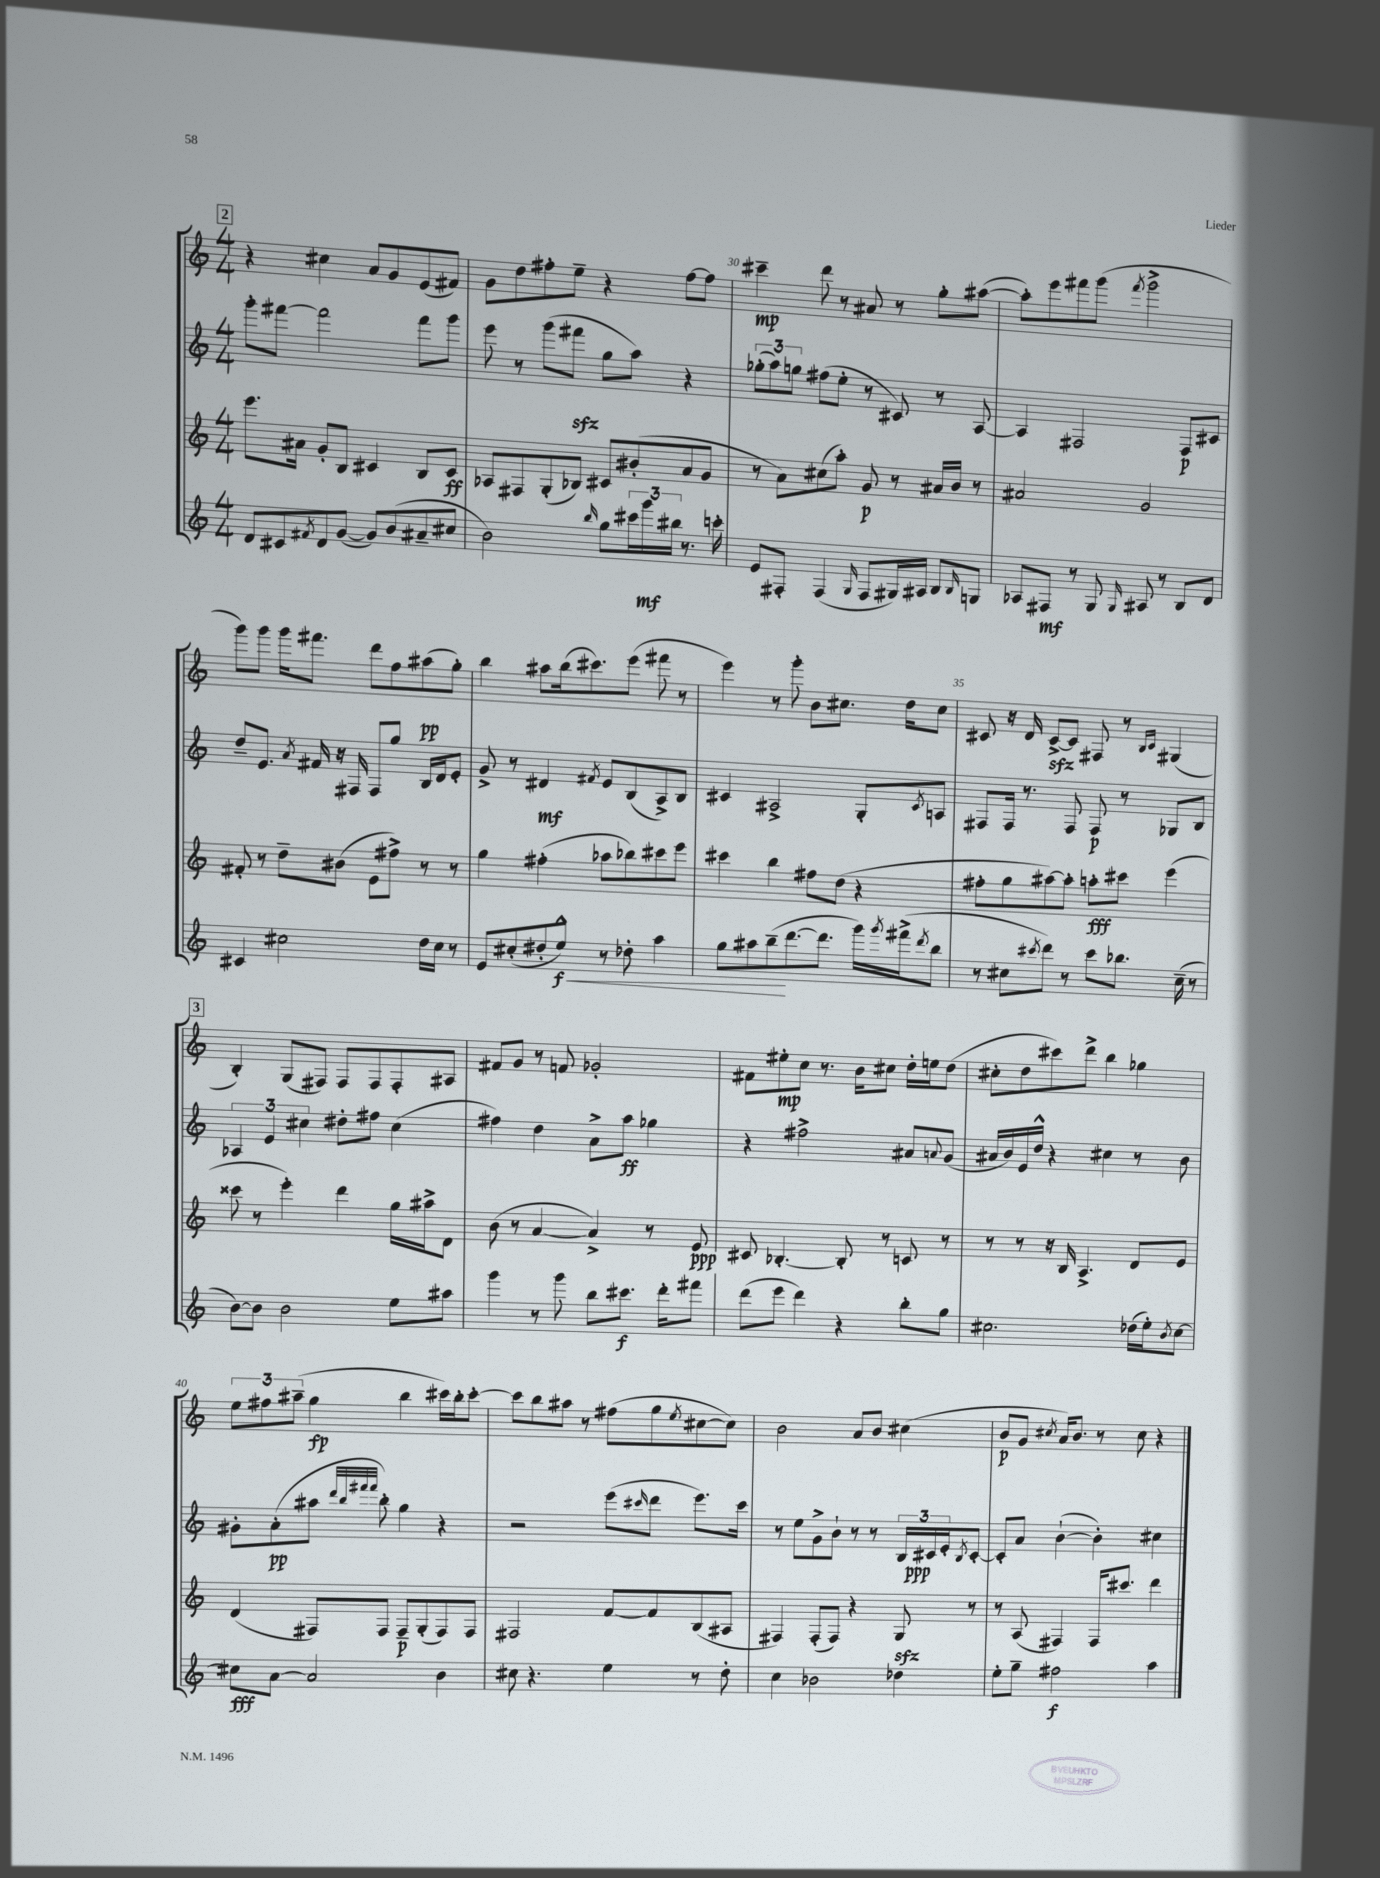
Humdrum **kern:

**kern	**kern	**kern	**kern
*staff4	*staff3	*staff2	*staff1
*clefG2	*clefG2	*clefG2	*clefG2
*k[]	*k[]	*k[]	*k[]
*M4/4	*M4/4	*M4/4	*M4/4
8d/L	8.eee\L	8ggg'\L	4r
8c#/	.	[8fff#\J	.
.	16a#\Jk	.	.
8qf#/	.	.	.
8d/	8g'/L	2fff#\]	4cc#\
([8g/J	8B/J	.	.
8g/]L)	4c#/	.	8a/L
(8b/	.	.	8g/
8a#~/	8B/L	8fff#\L	(8e/
8cc#/J	8c#/J	8ggg\J	8f#/J)
=	=	=	=
2b\)	8A-/L	8eee\	8g\L
.	8F#/	8r	8dd\
.	(8G'/	(8ggg\L	8ff#'\
.	8B-/J)	8fff#\J	8ee~\J
16qqbb/	.	.	.
8gg\L	8c#/L	8gg\L	4r
24ccc#\L	(8b#'/	8aa\J)	.
24ggg\	.	.	.
24bb#\JJ	.	.	.
8.r	8a/	4r	[8ff#\L
.	8g/J	.	8ff#\]J
16ccc'\	.	.	.
=	=	=	=
8e/L	8r	(12gg-'\L	4ccc#~\
.	.	12aa\)	.
8F#'/J	8a\L)	.	.
.	.	12gg\J	.
(4F#/	(8cc#\	(8ff#\L	8ddd\
.	8aa'\J)	8ee'\J	8r
16qqG/	.	.	.
8F#/L	8g/	8r	8a#/
16G#/L)	8r	8c#/)	8r
16A#/JJ	.	.	.
8B/L	16a#/LL	8r	8gg'\L
.	16b/JJ	.	.
16qqB/	.	.	.
8G/J	8r	[8A/	([8aa#\J
=	=	=	=
8A-/L	2a#/	4A/]	8aa#'\]L)
8F#/J	.	.	8eee\
8r	.	2F#/	8fff#\
8G/	.	.	(8ggg\J
16qqG/	.	.	8qfff#/
8A#/	2g/	.	2ggg^\
8r	.	.	.
8B/L	.	8F#/L	.
8d/J	.	8c#/J	.
=	=	=	=
4c#/	8f#'/	8dd~/L	8ggg\L)
.	8r	8.e/J	8ggg\J
2cc#\	8dd~\L	.	16ggg\LK
.	.	8qa/	.
.	.	16f#/	8.fff#\J
.	(8b#\J	16r	.
.	.	16F#/	.
.	8e\L	8F#/L	8ddd\L
.	8ff#^\J)	8gg/J	8ff\
16dd\LL	8r	16B/LL	(8aa#\
16cc#\JJ	.	16d/J	.
8r	8r	8e'/J	8gg'\J)
=	=	=	=
8e/L	4gg\	8g^/	4bb\
(8cc#'/	.	8r	.
8dd#'/	(4ff#'\	4d#/	8aa#\L
8ee^^/J)	.	.	(16bb\k
.	.	.	8.ccc#\)
.	.	8qf#/	.
8r	8aa-\L	8e/L	.
8dd-'\	8bb-\)	(8B/	(8eee\J
4aa\	8ccc#\	8A^/)	8fff#\
.	8eee\J	8B/J	8r
=	=	=	=
8gg\L	4ccc#\	4c#/	4eee\)
8aa#\	.	.	.
(8bb~\	4bb\	2A#^/	8r
[8.ddd\	.	.	8ggg'\
.	8ff#\L	.	8b\L
8.ddd\]J	.	.	.
.	(8dd\J	.	8.cc#\J
16ggg\LL)	4r	8G'/L	.
8qggg/	.	.	.
(16fff#^\J	.	.	16dd\LK
8qddd/	.	8qc#/	.
8bb\J	.	8A/J	8cc#\J
=	=	=	=
8r	8ff#'\L	8F#/L	8c#/
8cc#\L	8gg\	16F#/Jk	16r
.	.	8.r	16d/
8qccc#/	.	.	.
8ddd\J)	[8aa#\)	.	[8c#^/L
8r	8aa#'\]J	8F#/	8c#/]J
8ccc#\L	8aa'\L	8F#/	8F#/
8.bb-\J	8ccc#\J	8r	8r
.	.	.	16qqB/LL
.	.	.	16qqc#/JJ
.	(4eee\	8G-/L	(4G#/
(16cc#~\	.	.	.
8r	.	8B/J	.
=	=	=	=
[8b\L)	8ccc##\	6A-/	4B'/)
8b\]J	8r	.	.
.	.	6e/	.
2b\	4eee'\)	.	(8G/L
.	.	6cc#\	.
.	.	.	8F#/J)
.	4ddd\	8dd#'\L	8F#/L
.	.	8ff#\J	8F#/
8ee\L	16gg\LL	(4cc#\	8F#'/
.	16aa#^\J	.	.
8aa#\J	8d\J	.	8A#/J
=	=	=	=
4ggg\	(8b\	4ff#\)	8f#/L
.	8r	.	8g/J
8r	[4a/	4dd\	8r
8ggg\	.	.	8f/
8bb\L	4a^/])	8a^\L	2g-'/
8.ccc#\J	.	8aa\J	.
.	8r	4gg-\	.
16ddd'\LK	.	.	.
8fff#\J	8e/	.	.
=	=	=	=
(8ddd\L	8c#/	4r	8f#\L
8eee\J	[4.B-'/	.	8ee#'\
4ddd\)	.	2ff#^\	8cc\J
.	.	.	8.r
4r	8B-'/]	.	.
.	.	.	16b\LK
.	8r	.	8cc#\J
8bb'\L	8c/	8a#/L	16dd'\LL
.	.	.	16ee\J
.	.	8qqa/	.
8gg\J	8r	(8g/J	(8dd\J
=	=	=	=
2.cc#\	8r	16a#/LL	8cc#'\L
.	.	16b/)	.
.	8r	16e/	8dd\
.	.	16dd^^/JJ	.
.	16r	4r	8ccc#\)
.	16B/	.	.
.	4.A^/	.	8ddd^\J
.	.	4cc#\	4bb\
(16dd-\LL	8d/L	8r	4gg-\
16ee'\J)	.	.	.
8qb/	.	.	.
[8cc#\J	8e/J	8b\	.
=	=	=	=
8cc#\]L	(4d/	8g#'\L	12ee\L
.	.	.	12ff#\
[8a\J	.	(8a'\	.
.	.	.	(12aa#~\J
2a/]	8F#/L)	8aa#\J	4gg\
.	.	32qqddd/LLL	.
.	.	32qqbb/	.
.	.	32qqfff#/	.
.	.	32qqfff#/JJJ	.
.	8F#/J	8bb'\)	.
.	8F#~/L	4gg\	4bb\
.	(8G'/	.	.
4b\	8F#/)	4r	16ccc#\LL)
.	.	.	16bb'\J
.	8F#/J	.	[8ccc#'\J
=	=	=	=
8cc#\	2F#/	2r	8ccc#\]L
4.r	.	.	8bb\
.	.	.	8aa#\J
.	.	.	8r
4ee\	[8f/L	(8eee\L	(8ff#\L
.	.	16qqccc#/	.
.	8f/]	8ddd\J	8gg\
.	.	.	8qee/
8r	(8B/	8.eee\L)	[8cc#\
8dd'\	8A#/J	.	8cc#\]J)
.	.	16ccc#\Jk	.
=	=	=	=
4cc\	4F#/)	8r	2b\
.	.	8ee\L	.
2b-\	(8F#'/L	8g^\	.
.	8F#/J)	8b`\J	.
.	4r	8r	8a/L
.	.	8r	8b/J
4dd-\	8G/	24B/LL	(4cc#\
.	.	24c#/	.
.	.	24e'/J	.
.	.	8qB/	.
.	8r	[8c#'/J	.
=	=	=	=
8ee'\L	8r	8c#'/]L	8b/L
8gg~\J	(8A/	8a/J	8g/J
.	.	.	8qcc#/
2ff#\	4F#/)	([4b`\	16a/LK)
.	.	.	8.b/J
.	16F#/LK	4b'\])	8r
.	8.ccc#/J	.	.
.	.	.	8cc#\
4aa\	4ddd\	4cc#\	4r
==	==	==	==
*-	*-	*-	*-
